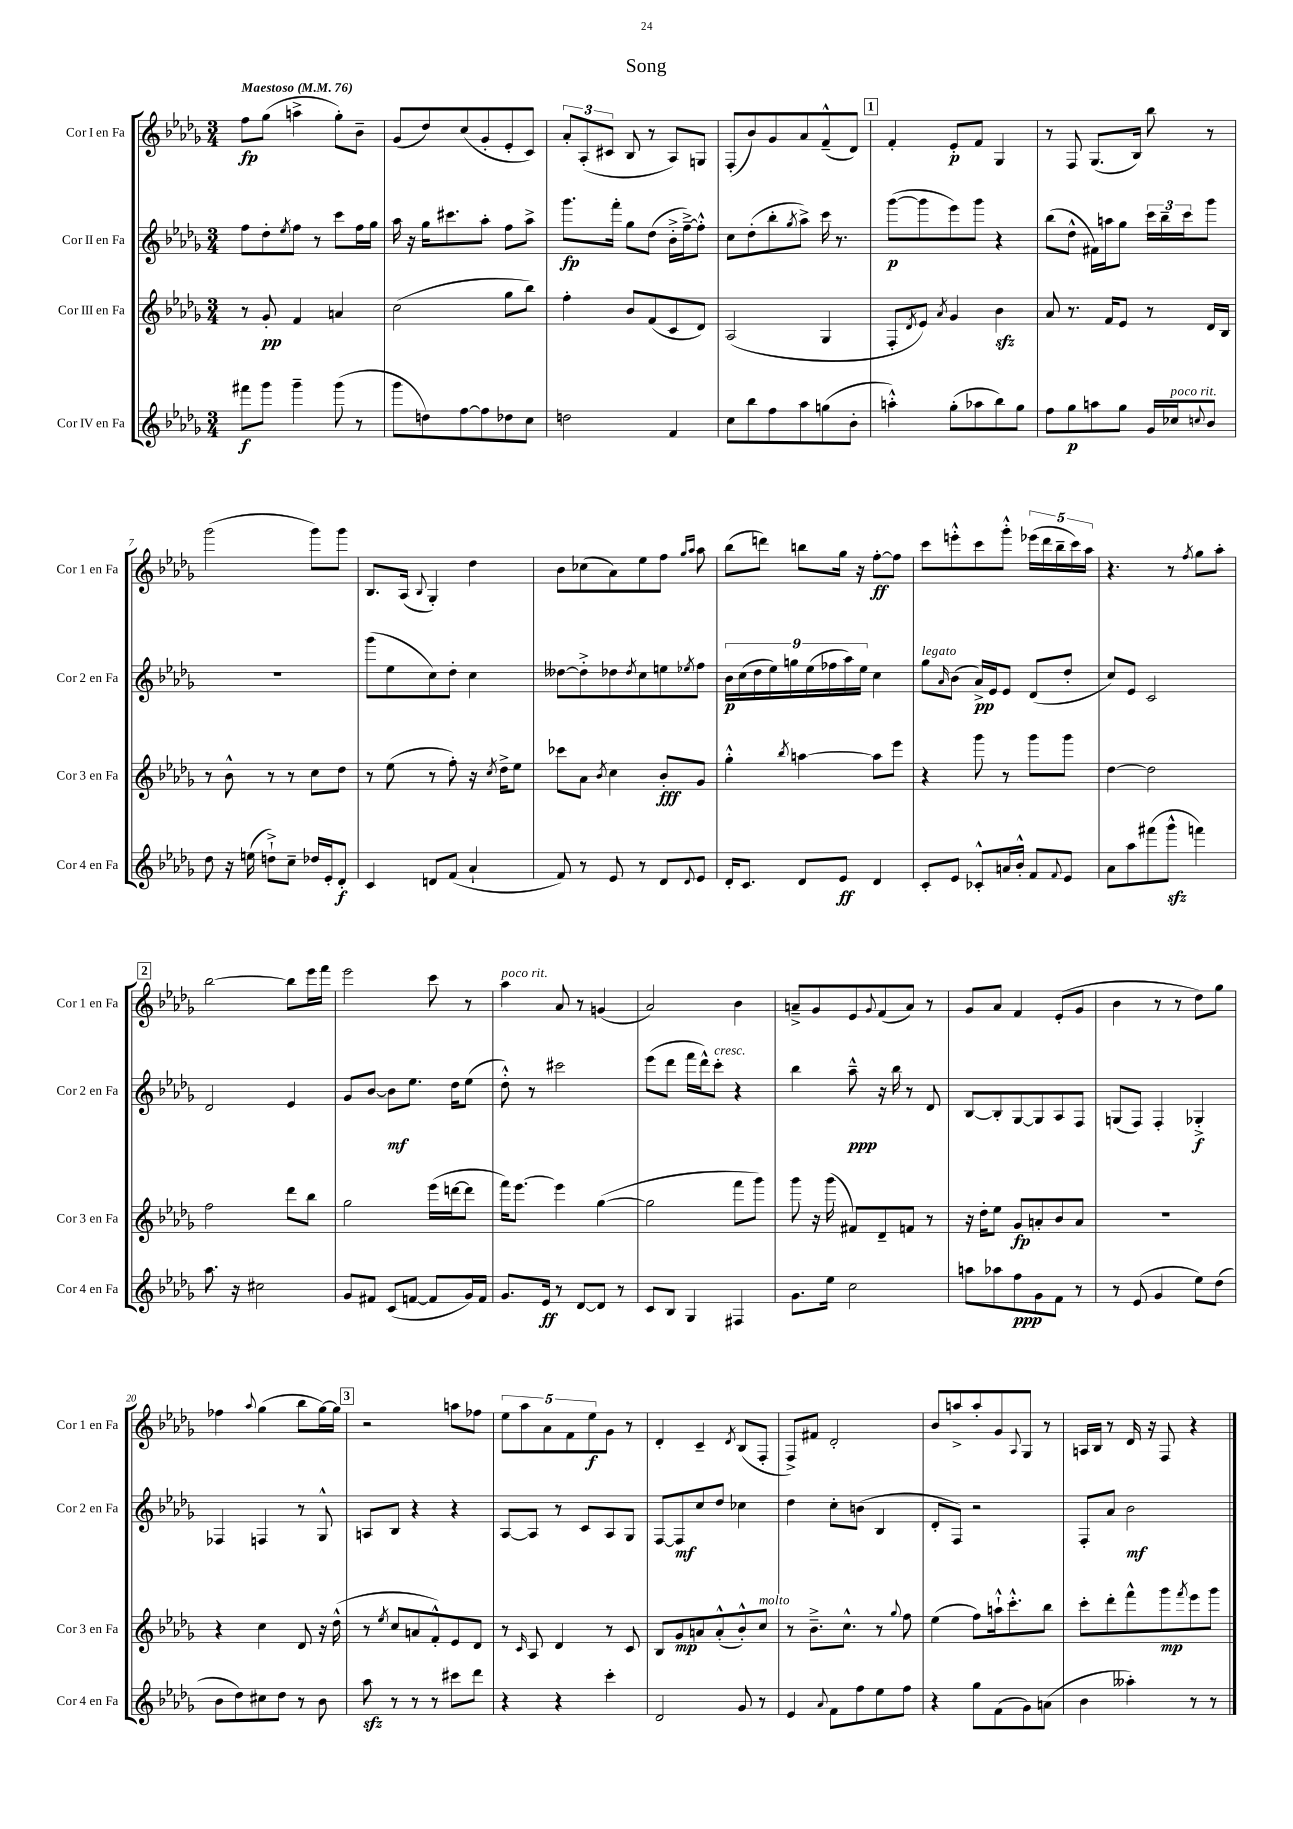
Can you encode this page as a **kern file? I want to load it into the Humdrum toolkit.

**kern	**kern	**kern	**kern
*staff4	*staff3	*staff2	*staff1
*clefG2	*clefG2	*clefG2	*clefG2
*k[b-e-a-d-g-]	*k[b-e-a-d-g-]	*k[b-e-a-d-g-]	*k[b-e-a-d-g-]
*M3/4	*M3/4	*M3/4	*M3/4
*MM76	*MM76	*MM76	*MM76
8fff#\L	8r	8ff\L	8ff\L
8ggg-\J	8g-'/	8dd-'\	(8gg-\J
.	.	8qee-/	.
4ggg-~\	4f/	8ff\J	4aa^\
.	.	8r	.
(8ggg-\	4a/	8ccc\L	8gg-'\L)
8r	.	16ff\L	8b-~\J
.	.	16gg-\JJ	.
=	=	=	=
8ggg-\L	(2cc\	16aa-\	(8g-/L
.	.	16r	.
8dd\)	.	16gg-\LK	8dd-/)
.	.	8.ccc#\	.
[8ff\	.	.	(8cc/
8ff\]	.	8aa-'\J	8g-'/
8dd-\	8gg-\L	8ff\L	8e-'/
8cc\J	8bb-\J)	8aa-^\J	8c/J)
=	=	=	=
2dd\	4ff'\	8.ggg-\L	12a-'/L
.	.	.	(12A-'/
.	.	.	12c#/J
.	.	16fff'\Jk	.
.	8b-/L	8gg-\L	8B-/
.	(8f/	(8dd-\J	8r
4f/	8c/	16b-'^\LL	8A-/L)
.	.	[16ff~^\J)	.
.	8d-/J)	8ff'^^\]J	8G/J
=	=	=	=
8cc\L	(2A-/	8cc\L	(8F'/L
8bb-\	.	(8dd-'\	8b-/)
8ff\	.	8bb-'\	8g-/
.	.	8qgg-/	.
8aa-\	.	8aa-^\J)	8a-/
(8gg\	4G-/	16ccc\	(8f~^^/
.	.	8.r	.
8b-'\J	.	.	8d-/J)
=	=	=	=
4aa'^^\)	8F'/L	([8ggg-\L	4f'/
.	8qd-/	.	.
.	8e-/J)	8ggg-\]	.
.	8qa-/	.	.
(8gg-'\L	4g-/	8eee-\)	8e-'/L
8aa-\	.	8ggg-\J	8f/J
8bb-\)	4b-\	4r	4G-/
8gg-\J	.	.	.
=	=	=	=
8ff\L	8a-/	(8bb-\L	8r
8gg-\	8.r	8dd-^^\J	8F/
8aa\	.	16f#\LL)	(8.G-/L
.	16f/LK	16aa\J	.
8gg-\J	8e-/J	8gg-\J	.
.	.	.	16B-/Jk)
16g-/LL	8r	24ccc\LL	8bb-\
.	.	24bb-~\	.
16cc-/J	.	.	.
.	.	24ccc\J	.
8qqcc/	.	.	.
8b-/J	16d-/LL	8ggg-\J	8r
.	16B-/JJ	.	.
=	=	=	=
8dd-\	8r	2.r	(2ggg-\
16r	8b-^^\	.	.
(16ee\	.	.	.
8dd`^\L)	8r	.	.
8cc~\J	8r	.	.
16dd-/LL	8cc\L	.	8ggg-\L)
16e-'/J	.	.	.
8d-'/J	8dd-\J	.	8ggg-\J
=	=	=	=
4c/	8r	(8ggg-\L	8.B-/L
.	(8ee-\	8ee-\	.
.	.	.	(16A-/Jk
.	.	.	8qqB-/
8d/L	8r	8cc\)	4G-'/)
(8f/J	8ff'\)	8dd-'\J	.
4a-`/	16r	4cc\	4dd-\
.	8qcc/	.	.
.	16dd-^\LK	.	.
.	8ee-\J	.	.
=	=	=	=
8f/)	8ccc-\L	[8dd--\L	8b-\L
8r	8a-\J	8dd--'^\]	(8cc-\
.	8qb-/	.	.
8e-/	4cc\	8dd-\	8a-\)
.	.	8qdd-/	.
8r	.	8cc\	8ee-\
8d-/L	8b-'/L	8ee\	8ff\J
.	.	.	16qqgg-/LL
8qqd-/	.	8qee-/	16qqaa-/JJ
8e-/J	8g-/J	8ff\J	8aa-\
=	=	=	=
16d-'/LK	4gg-'^^\	18b-\LL	(8bb-\L
.	.	(18cc\	.
8.c/J	.	.	.
.	.	18dd-\	.
.	.	.	8ddd\J)
.	.	18ee-\)	.
.	.	18gg\	.
.	8qbb-/	.	.
8d-/L	[4aa\	.	8bb\L
.	.	(18ee-\	.
.	.	18ff-\	.
8e-/J	.	.	16gg-\Jk
.	.	18aa-\)	.
.	.	.	16r
.	.	18ee-\JJ	.
4d-/	8aa\]L	4cc\	[8ff'\L
.	8eee-\J	.	8ff\]J
=	=	=	=
8c'/L	4r	8gg-\L	8ccc\L
.	.	16qqa-/	.
8e-/J	.	(8b-\J	8eee'^^\
8c-'^^/L	8ggg-\	16a-^/LL)	8ccc\
.	.	16e-/J	.
16a/L	8r	8e-/J	8ggg-'^^\J
16b-'^^/JJ	.	.	.
8f/L	8ggg-\L	(8d-/L	(20eee-\LL
.	.	.	20ddd-\
.	.	.	20bb-~\
8qqf/	.	.	.
8e-/J	8ggg-\J	8dd-'/J	.
.	.	.	20ccc\)
.	.	.	20aa-\JJ
=	=	=	=
8a-\L	[4dd-\	8cc/L)	4.r
8aa-\	.	8e-/J	.
(8fff#\	2dd-\]	2c/	.
8ggg-^^\J	.	.	8r
.	.	.	8qff/
4fff\)	.	.	8gg-\L
.	.	.	8aa-'\J
=	=	=	=
8.aa-\	2ff\	2d-/	[2bb-\
16r	.	.	.
2cc#\	.	.	.
.	8ddd-\L	4e-/	8bb-\]L
.	8bb-\J	.	16eee-\L
.	.	.	16fff\JJ
=	=	=	=
8g-/L	2gg-\	8g-/L	2eee-\
8f#/J	.	[8b-/J	.
(8c/L	.	8b-\]L	.
[8f/J	.	8.ee-\J	.
8f/]L	(16eee-\LL	.	8ccc\
.	[16ddd\J	16dd-\LK	.
16g-/L)	8ddd\]J	(8ee-\J	8r
16f/JJ	.	.	.
=	=	=	=
8.g-/L	16fff\LK)	8dd-'^^\)	4aa-\
.	[8.eee-\J	.	.
.	.	8r	.
16e-/Jk	.	.	.
8r	4eee-\]	2ccc#\	8a-/
[8d-/L	.	.	8r
8d-/]J	([4gg-\	.	(4g/
8r	.	.	.
=	=	=	=
8c/L	2gg-\]	(8eee-\L	2a-/)
8B-/J	.	8ddd-\J	.
4G-/	.	16fff\LL	.
.	.	16ddd-^^\J)	.
.	.	8ccc'\J	.
4F#/	8fff\L	4r	4b-\
.	8ggg-\J)	.	.
=	=	=	=
8.g-\L	8ggg-\	4bb-\	8a~^/L
.	16r	.	8g-/
16ee-\Jk	(16ggg-\	.	.
2cc\	8f#/L)	8aa-~^^\	8e-/
.	.	.	8qqg-/
.	8d-~/	16r	(8f/
.	.	16bb-\	.
.	8f/J	8r	8a/J)
.	8r	8d-/	8r
=	=	=	=
8aa\L	16r	[8B-/L	8g-/L
.	16dd-'\LK	.	.
8aa-\	8ee-\J	8B-'/]	8a-/J
8ff\	8g-/L	[8G-/	4f/
8g-\	8a'/	8G-/]	.
8f\J	8b-/	8A-/	(8e-'/L
8r	8a/J	8F/J	8g-/J
=	=	=	=
8r	2.r	(8G/L	4b-\
(8e-/	.	8F/J)	.
4g-/	.	4F'/	8r
.	.	.	8r
8ee-\L)	.	4G-'^/	8dd-\L)
(8dd-\J	.	.	8gg-\J
=	=	=	=
8b-\L	4r	4F-/	4ff-\
8dd-\)	.	.	.
.	.	.	8qqaa-/
8cc#\	4cc\	4F/	(4gg-\
8dd-\J	.	.	.
8r	8d-/	8r	8bb-\L
8b-\	16r	8G-^^/	[16gg-\L)
.	(16dd-^^\	.	16gg-\]JJ
=	=	=	=
8aa-\	8r	8A/L	2r
.	8qee-/	.	.
8r	8cc/L	8B-/J	.
8r	8a/	4r	.
8r	8f'^^/)	.	.
8ccc#\L	8e-/	4r	8aa\L
8ddd-\J	8d-/J	.	8ff-\J
=	=	=	=
4r	8r	[8A-/L	10ee-\L
.	.	.	10aa-\
.	16qqc/	.	.
.	8A-/	8A-/]J	.
.	.	.	10a-\
4r	4d-/	8r	.
.	.	.	10f\
.	.	8c/L	.
.	.	.	10ee-\
4ccc'\	8r	8A-/	8g-\J
.	8c/	8G-/J	8r
=	=	=	=
2d-/	8B-/L	[8F/L	4d-'/
.	8g-/	8F/]	.
.	8a/	8cc/	4c~/
.	(8a'^^/	8dd-/J	.
.	.	.	8qd-/
8g-/	8b-'^^/)	4cc-\	(8B-/L
8r	8cc/J	.	8F'/J
=	=	=	=
4e-/	8r	4dd-\	8F^/L)
.	8.b-~^\L	.	8f#/J
8qqa-/	.	.	.
8f\L	.	8cc'\L	2d-'/
.	8.cc^^\J	.	.
8ff\	.	(8b\J	.
8ee-\	8r	4B-/	.
.	8qqgg-/	.	.
8ff\J	8ff\	.	.
=	=	=	=
4r	(4ee-\	8d-'/L	8b-/L
.	.	8F/J)	8aa^/
8gg-\L	8ff\L)	2r	8aa'/
(8f\	16aa`^^\k	.	8g-/
.	8.ccc'^^\	.	.
.	.	.	8qqA-/
8g-\)	.	.	8G-/J
(8a\J	8bb-\J	.	8r
=	=	=	=
4b-\	8ccc'\L	8F'/L	16A/LL
.	.	.	16B-/JJ
.	8ddd-'\	8a-/J	8r
4aa--'\)	8fff^^\	2b-\	16d-/
.	.	.	16r
.	8ggg-\	.	8F/
.	8qfff/	.	.
8r	8eee-\	.	4r
8r	8ggg-\J	.	.
==	==	==	==
*-	*-	*-	*-
